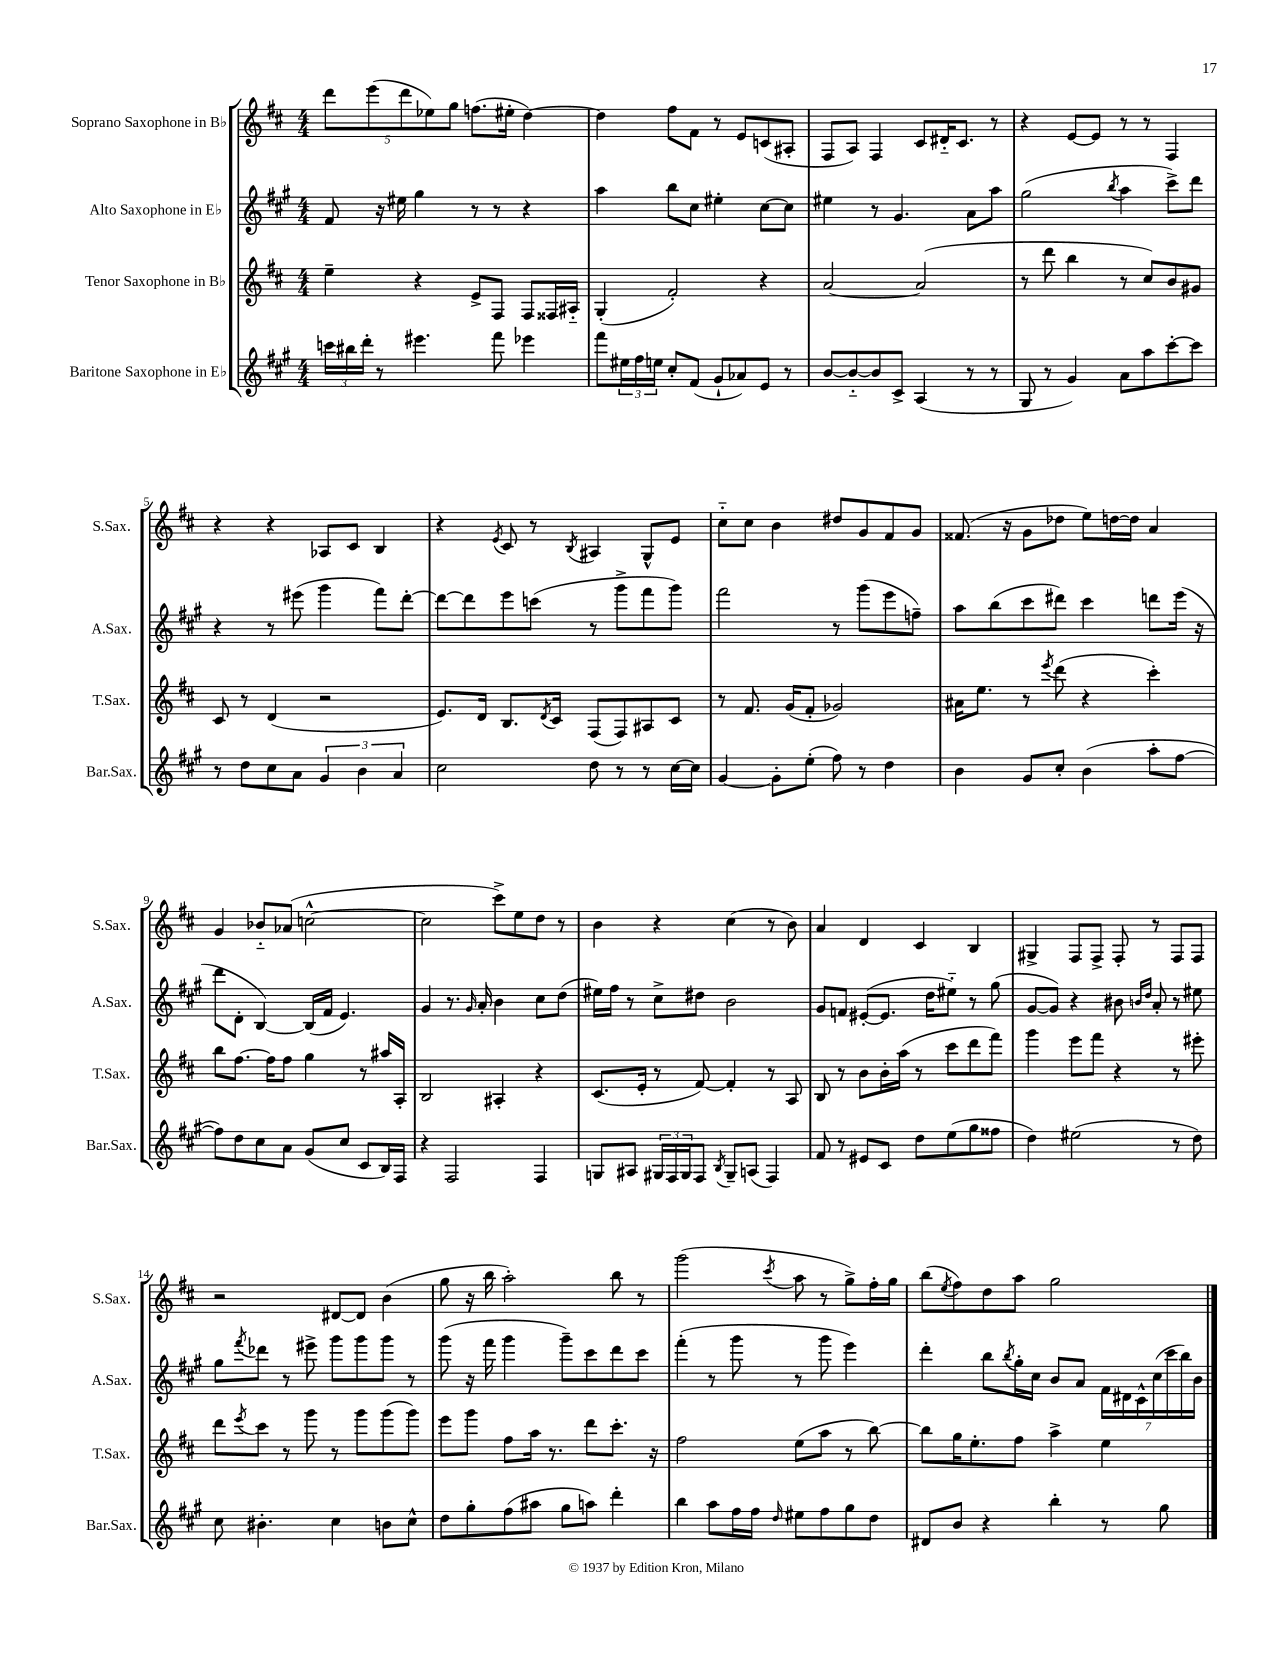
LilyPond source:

<<
\new StaffGroup <<
\new Staff = "s0" \with { instrumentName = "Soprano Saxophone in Bb" shortInstrumentName = "S.Sax." } {
    \clef treble \key d \major \numericTimeSignature \time 4/4
    \tuplet 5/4 { d'''8 e'''8( d'''8 ees''8) g''8 } f''8.( eis''16-. d''4~) |
    d''4 fis''8 fis'8 r8 e'8 c'8( ais8-. |
    fis8 a8) fis4 cis'8 dis'16-_ cis'8. r8 |
    r4 e'8~ e'8 r8 r8 fis4 |
    r4 r4 aes8 cis'8 b4 |
    r4 \acciaccatura { e'8 } cis'8 r8 \acciaccatura { b8 } ais4 g8-^ e'8 |
    cis''8-_ cis''8 b'4 dis''8 g'8 fis'8 g'8 |
    fisis'8.( r16 g'8 des''8 e''8) d''16~ d''16 a'4 |
    g'4 bes'8-_ aes'8( c''2~-^ |
    c''2 cis'''8->) e''8 d''8 r8 |
    b'4 r4 cis''4( r8 b'8) |
    a'4 d'4 cis'4 b4 |
    gis4-> fis8 fis8-> fis8-. r8 fis8 fis8 |
    r2 dis'8~ dis'8 b'4( |
    g''8 r16 b''16 a''2-.) b''8 r8 |
    g'''2( \acciaccatura { cis'''8 } a''8 r8 g''8->) fis''16-. g''16 |
    b''8( \acciaccatura { e''8 } fis''8) d''8 a''8 g''2 \bar "|." |
}
\new Staff = "s1" \with { instrumentName = "Alto Saxophone in Eb" shortInstrumentName = "A.Sax." } {
    \clef treble \key a \major \numericTimeSignature \time 4/4
    fis'8 r16 eis''16 gis''4 r8 r8 r4 |
    a''4 b''8 cis''8 eis''4-. cis''8~ cis''8 |
    eis''4 r8 gis'4. a'8 a''8 |
    gis''2( \acciaccatura { b''8 } a''4 cis'''8->) d'''8 |
    r4 r8 eis'''8( gis'''4 fis'''8) d'''8~-. |
    d'''8~ d'''8 e'''8 c'''8( r8 gis'''8-> fis'''8 gis'''8) |
    fis'''2 r8 gis'''8( e'''8 f''8--) |
    a''8 b''8( cis'''8 dis'''8) cis'''4 d'''8 e'''16( r16 |
    d'''8 d'8-. b4~) b16( fis'16 e'4.) |
    gis'4 r8. \grace { gis'16 } a'16-. b'4 cis''8 d''8( |
    eis''16) fis''16 r8 cis''8-> dis''8 b'2 |
    gis'8 f'8 eis'8~-.( eis'8. d''16 eis''8-_) r8 gis''8( |
    gis'8~ gis'8) r4 bis'8 \grace { b'16 d''16 } a'8-. r8 eis''8 |
    gis''8 \acciaccatura { fis'''8 } des'''8 r8 eis'''8-> gis'''8 gis'''8 gis'''8 r8 |
    gis'''8( r16 fis'''16 gis'''4 gis'''8--) cis'''8 d'''8 cis'''8 |
    fis'''4-.( r8 gis'''8 r8 gis'''8 e'''4) |
    d'''4-. b''8 \acciaccatura { b''8 } gis''16-. cis''16 b'8 a'8 \tuplet 7/4 { fis'16 dis'16 cis'16-^ cis''16( cis'''16 b''16) b'16 } \bar "|." |
}
\new Staff = "s2" \with { instrumentName = "Tenor Saxophone in Bb" shortInstrumentName = "T.Sax." } {
    \clef treble \key d \major \numericTimeSignature \time 4/4
    e''4-- r4 e'8-> fis8 fis8 fisis16 ais16-_ |
    g4-.( fis'2-.) r4 |
    a'2~ a'2( |
    r8 d'''8 b''4 r8 cis''8) b'8 gis'8 |
    cis'8 r8 d'4( r2 |
    e'8.) d'16 b8. \acciaccatura { d'8 } cis'16 fis8( fis8) ais8 cis'8 |
    r8 fis'8. g'16( fis'8-. ges'2) |
    ais'16 e''8. r8 \acciaccatura { e'''8 } d'''8( r4 cis'''4-.) |
    b''8 fis''8.~ fis''16 fis''8 g''4 r8 ais''16 a16-. |
    b2 ais4-. r4 |
    cis'8.( e'16-. r8 fis'8~) fis'4-. r8 a8 |
    b8 r8 b'8 b'16-. a''16( r8 cis'''8 d'''8 fis'''8) |
    g'''4 e'''8 fis'''8 r4 r8 eis'''8-. |
    d'''8 \acciaccatura { e'''8 } cis'''8 r8 g'''8 r8 g'''8 g'''8( g'''8) |
    e'''8 g'''8 fis''8 a''16 r8. d'''8 cis'''8.-. r16 |
    fis''2 e''8( a''8 r8 b''8~) |
    b''8 g''16 e''8.-. fis''8 a''4-> e''4 \bar "|." |
}
\new Staff = "s3" \with { instrumentName = "Baritone Saxophone in Eb" shortInstrumentName = "Bar.Sax." } {
    \clef treble \key a \major \numericTimeSignature \time 4/4
    \tuplet 3/2 { c'''16 bis''16 d'''16-. } r8 eis'''4. fis'''8 ees'''4 |
    fis'''8 \tuplet 3/2 { eis''16 fis''16 e''16 } cis''8-. fis'8( gis'8-! aes'8) e'8 r8 |
    b'8~ b'8~-_ b'8 cis'8-> a4( r8 r8 |
    gis8 r8 gis'4) a'8 a''8 cis'''8~-. cis'''8 |
    r8 d''8 cis''8 a'8 \tuplet 3/2 { gis'4 b'4 a'4 } |
    cis''2 d''8 r8 r8 cis''16~ cis''16 |
    gis'4~ gis'8-. e''8-.( fis''8) r8 d''4 |
    b'4 gis'8 cis''8-. b'4( a''8-. fis''8~ |
    fis''8) d''8 cis''8 a'8 gis'8( cis''8 cis'8 b16) fis16 |
    r4 fis2 fis4 |
    g8 ais8 \tuplet 3/2 { gis16 fis16 gis16 } fis8 \acciaccatura { b8 } gis8-- a8( fis4) |
    fis'8 r8 eis'8 cis'8 d''8 e''8( gis''8 fisis''8 |
    d''4) eis''2( r8 d''8) |
    cis''8 bis'4.-. cis''4 b'8 cis''8-^ |
    d''8 gis''8-. fis''8( ais''8 gis''8 a''8) d'''4-. |
    b''4 a''8 fis''16 fis''16 \grace { d''16 } eis''8 fis''8 gis''8 d''8 |
    dis'8 b'8 r4 b''4-. r8 gis''8 \bar "|." |
}
>>
>>
